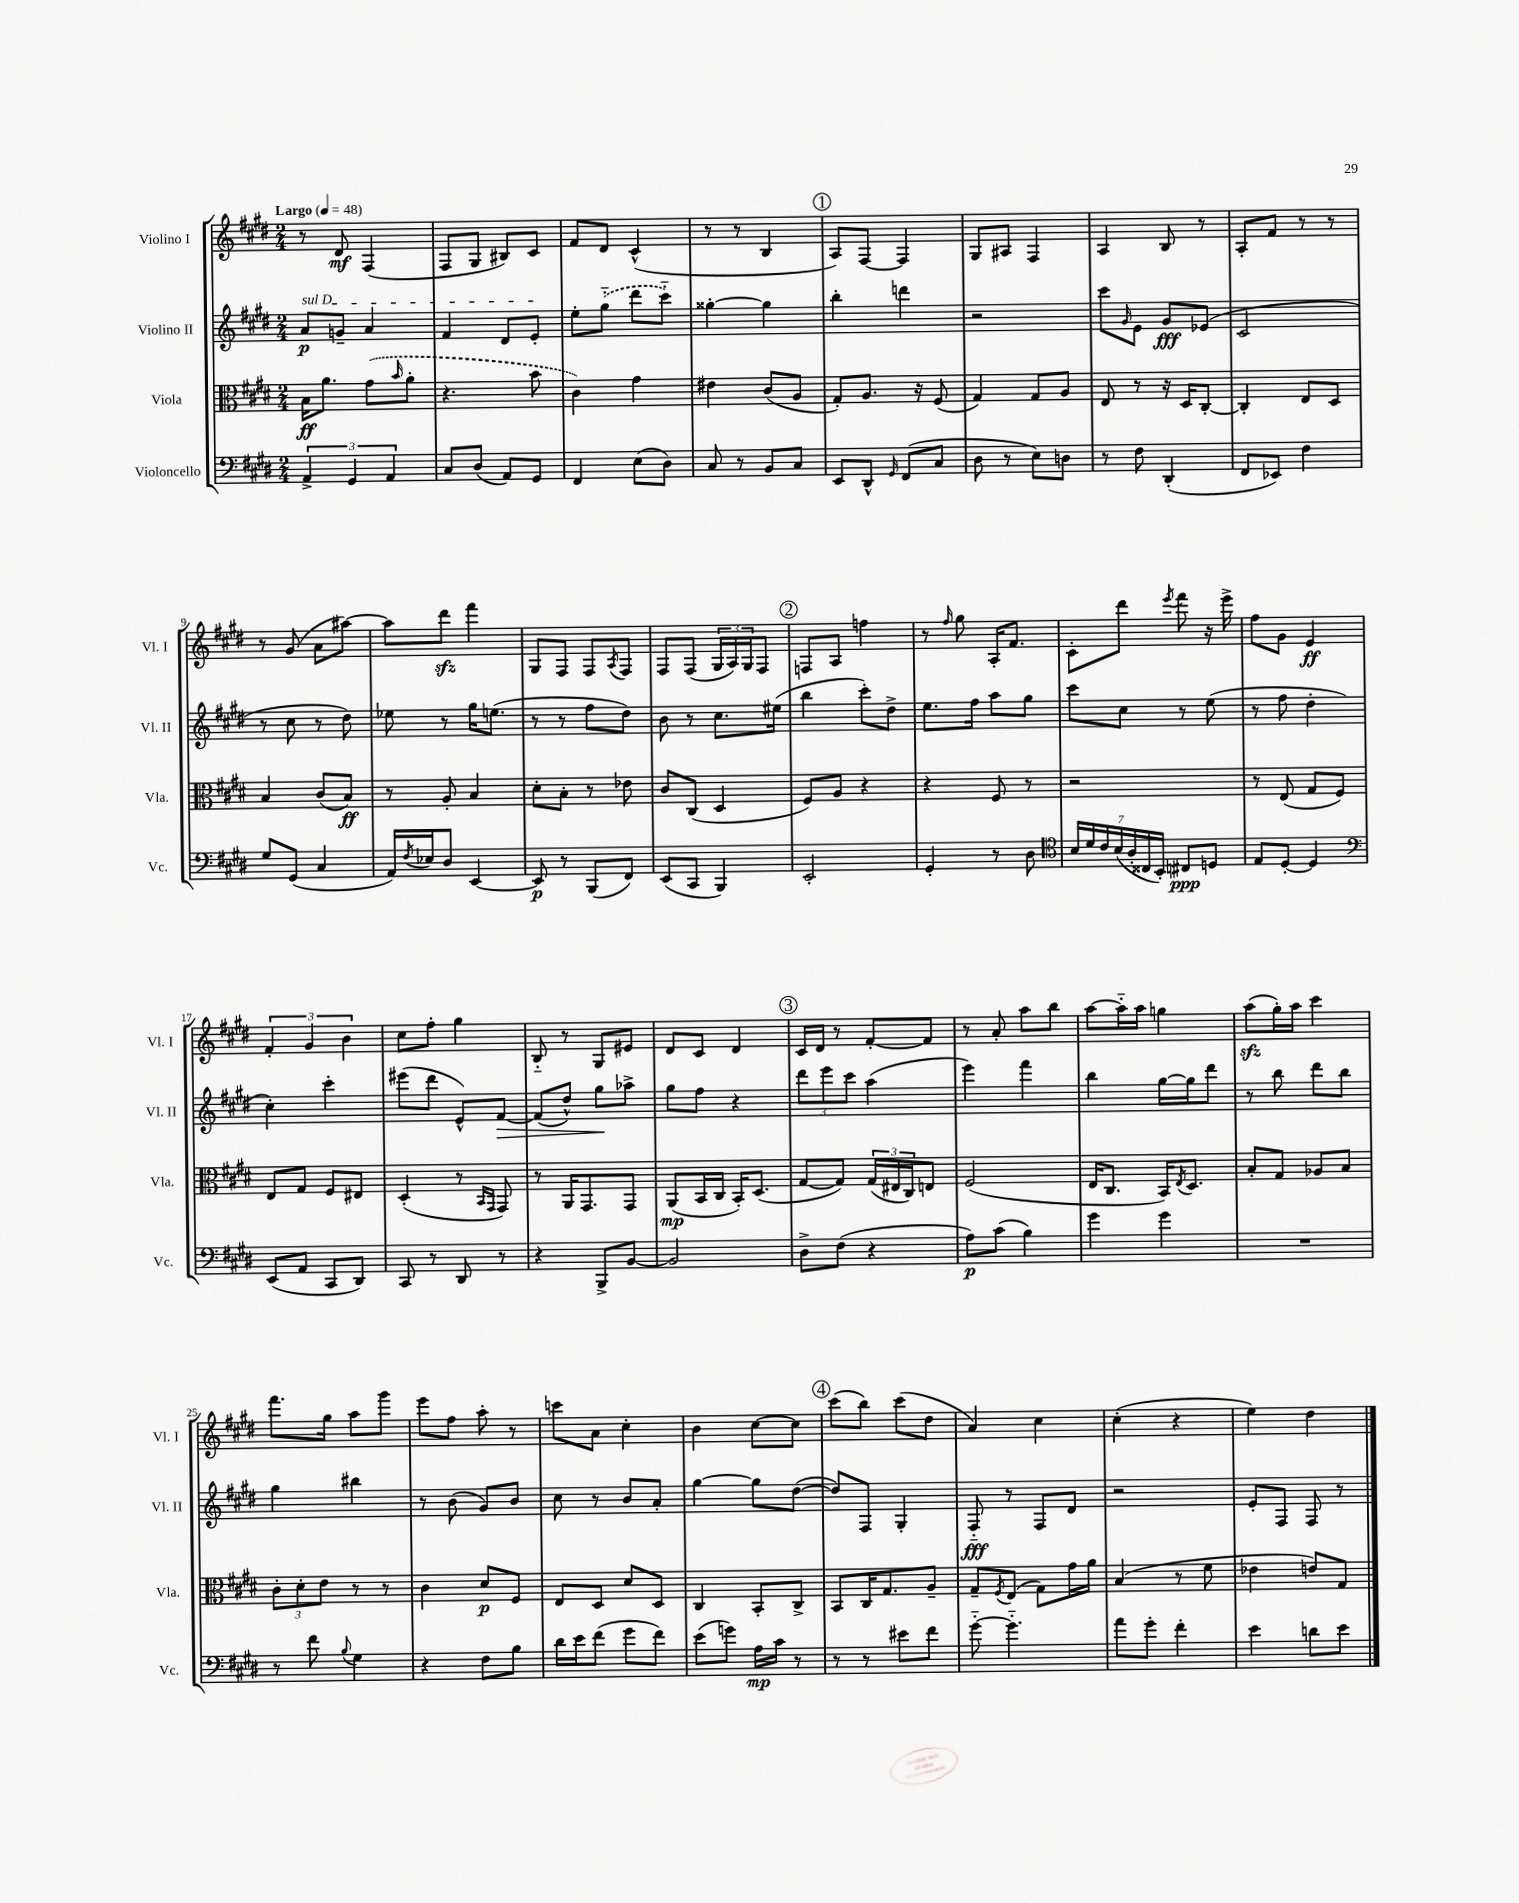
<<
\new StaffGroup <<
\new Staff = "s0" \with { instrumentName = "Violino I" shortInstrumentName = "Vl. I" } {
    \clef treble \key e \major \numericTimeSignature \time 2/4 \tempo "Largo" 4 = 48
    r8 dis'8\mf fis4( |
    fis8 gis8 bis8) cis'8 |
    fis'8 dis'8 cis'4-^( |
    r8 r8 b4 |
    \mark \markup { \circle "1" } a8) fis8~ fis4 |
    gis8 ais8 fis4 |
    a4 b8 r8 |
    a8-. fis'8 r8 r8 |
    r8 gis'8( a'8 ais''8~) |
    ais''8 dis'''8\sfz fis'''4 |
    gis8 fis8 fis8 \acciaccatura { a8 } fis8 |
    fis8 fis8( \tuplet 3/2 { gis16 a16) gis16 } fis8 |
    \mark \markup { \circle "2" } f8 a8 f''4 |
    r8 \grace { fis''16 } gis''8 a16-. fis'8. |
    cis'8-. dis'''8 \acciaccatura { e'''8 } fis'''8 r16 e'''16-> |
    fis''8 gis'8 e'4\ff |
    \tuplet 3/2 { fis'4-. gis'4 b'4 } |
    cis''8 fis''8-. gis''4 |
    b8-_ r8 gis8 eis'8 |
    dis'8 cis'8 dis'4 |
    \mark \markup { \circle "3" } cis'16 dis'16 r8 fis'8~-. fis'8 |
    r8 a'8-. a''8 b''8 |
    a''8~ a''16-_ a''16 g''4 |
    a''8\sfz( gis''16-.) a''16 cis'''4 |
    fis'''8. gis''16 a''8 gis'''8 |
    e'''8 fis''8 a''8-. r8 |
    c'''8 a'8 cis''4-. |
    b'4 cis''8~ cis''8 |
    \mark \markup { \circle "4" } cis'''8( b''8) cis'''8( dis''8 |
    a'4) cis''4 |
    cis''4-.( r4 |
    e''4) dis''4 \bar "|." |
}
\new Staff = "s1" \with { instrumentName = "Violino II" shortInstrumentName = "Vl. II" } {
    \clef treble \key e \major \numericTimeSignature \time 2/4
    \once \override TextSpanner.bound-details.left.text = \markup { \italic "sul D" } a'8\p\startTextSpan g'8-- a'4 |
    fis'4 dis'8 e'8-.\stopTextSpan |
    e''8-. \once \slurDashed gis''8-_( dis'''8 cis'''8-_) |
    gisis''4~-. gisis''4 |
    \mark \markup { \circle "1" } b''4-. d'''4 |
    r2 |
    cis'''8 \grace { gis'16 } e'8 gis'8\fff ees'8( |
    cis'2 |
    r8 cis''8 r8 dis''8) |
    ees''8 r8 gis''16 e''8.( |
    r8 r8 fis''8 dis''8) |
    b'8 r8 cis''8. eis''16( |
    \mark \markup { \circle "2" } b''4 cis'''8-.) dis''8-> |
    e''8. fis''16 a''8 gis''8 |
    cis'''8 cis''8 r8 e''8( |
    r8 fis''8 dis''4-. |
    cis''4-.) cis'''4-. |
    eis'''8( dis'''8 e'8-^) fis'8~\> |
    fis'8( dis''8-^) gis''8\! aes''8-> |
    gis''8 fis''8 r4 |
    \mark \markup { \circle "3" } \tuplet 3/2 { dis'''8 e'''8 cis'''8 } a''4( |
    e'''4) fis'''4 |
    b''4 gis''16~ gis''16 dis'''8 |
    r8 b''8 dis'''8 b''8 |
    gis''4 bis''4 |
    r8 b'8( gis'8) b'8 |
    cis''8 r8 b'8 a'8-. |
    gis''4~ gis''8 dis''8~( |
    \mark \markup { \circle "4" } dis''8) fis8 gis4-. |
    fis8-_\fff r8 fis8 dis'8 |
    r2 |
    e'8-. fis8 fis8 r8 \bar "|." |
}
\new Staff = "s2" \with { instrumentName = "Viola" shortInstrumentName = "Vla." } {
    \clef alto \key e \major \numericTimeSignature \time 2/4
    b16\ff a'8. \once \slurDashed gis'8( \grace { b'16 } a'8-. |
    r4. b'8 |
    cis'4) gis'4 |
    eis'4 cis'8( a8 |
    \mark \markup { \circle "1" } gis8-.) a8. r16 fis8( |
    gis4) gis8 a8 |
    e8 r8 r16 dis16 cis8~-. |
    cis4-. e8 dis8 |
    b4 cis'8( b8\ff) |
    r8 a8-. b4 |
    dis'8-. b8-. r8 ees'8 |
    cis'8 cis8( dis4 |
    \mark \markup { \circle "2" } fis8) a8 r4 |
    r4 fis8 r8 |
    r2 |
    r8 e8( gis8 fis8) |
    e8 gis8 fis8 eis8 |
    dis4-.( r8 \grace { b,16 gis,16 } gis,8) |
    r8 a,16 gis,8. gis,8 |
    a,8\mp( b,16 cis16 b,16-.) dis8.( |
    \mark \markup { \circle "3" } gis8~ gis8) \tuplet 3/2 { gis16( eis16 cis16) } e8 |
    fis2( |
    e16 cis8. b,16) \acciaccatura { e8 } dis8. |
    b8-. gis8 aes8 b8 |
    \tuplet 3/2 { cis'8-. dis'8-. e'8 } r8 r8 |
    cis'4 dis'8\p fis8 |
    e8 dis8 dis'8 dis8 |
    cis4 b,8-. cis8-> |
    \mark \markup { \circle "4" } b,8 cis16 gis8. a8-- |
    gis8-- \acciaccatura { fis8 } e8( gis8) gis'16 a'16 |
    b4( r8 fis'8 |
    ees'4 e'8) gis8 \bar "|." |
}
\new Staff = "s3" \with { instrumentName = "Violoncello" shortInstrumentName = "Vc." } {
    \clef bass \key e \major \numericTimeSignature \time 2/4
    \tuplet 3/2 { a,4-> gis,4 a,4 } |
    cis8 dis8( a,8) gis,8 |
    fis,4 e8( dis8) |
    cis8 r8 b,8 cis8 |
    \mark \markup { \circle "1" } e,8 dis,8-^ \grace { gis,16 } fis,8( cis8 |
    dis8 r8 e8) d8 |
    r8 fis8 dis,4-.( |
    fis,8 ees,8) fis4 |
    gis8 gis,8( cis4 |
    a,16) \acciaccatura { fis8 } ees16 dis8 e,4~ |
    e,8\p r8 b,,8( fis,8) |
    e,8( cis,8 b,,4) |
    \mark \markup { \circle "2" } e,2-. |
    gis,4-. r8 dis8 |
    \clef tenor \tuplet 7/4 { b16 dis'16 cis'16 b16( a16-. cisis16 b,16-.) } cis8\ppp d8 |
    e8 dis8~-. dis4 |
    \clef bass e,8( a,8 cis,8 dis,8) |
    cis,8 r8 dis,8 r8 |
    r4 b,,8-> b,8~ |
    b,2 |
    \mark \markup { \circle "3" } dis8-> fis8( r4 |
    a8\p) cis'8( b4) |
    gis'4 gis'4 |
    R2 |
    r8 fis'8 \appoggiatura { b8 } gis4 |
    r4 fis8 b8 |
    dis'16 e'16 fis'8( gis'8 fis'8) |
    e'8( g'8) a16\mp cis'16 r8 |
    \mark \markup { \circle "4" } r8 r8 eis'8 fis'8 |
    gis'8~-_ gis'4.-_ |
    a'8 gis'8-. fis'4-. |
    e'4 d'8 e'8 \bar "|." |
}
>>
>>
